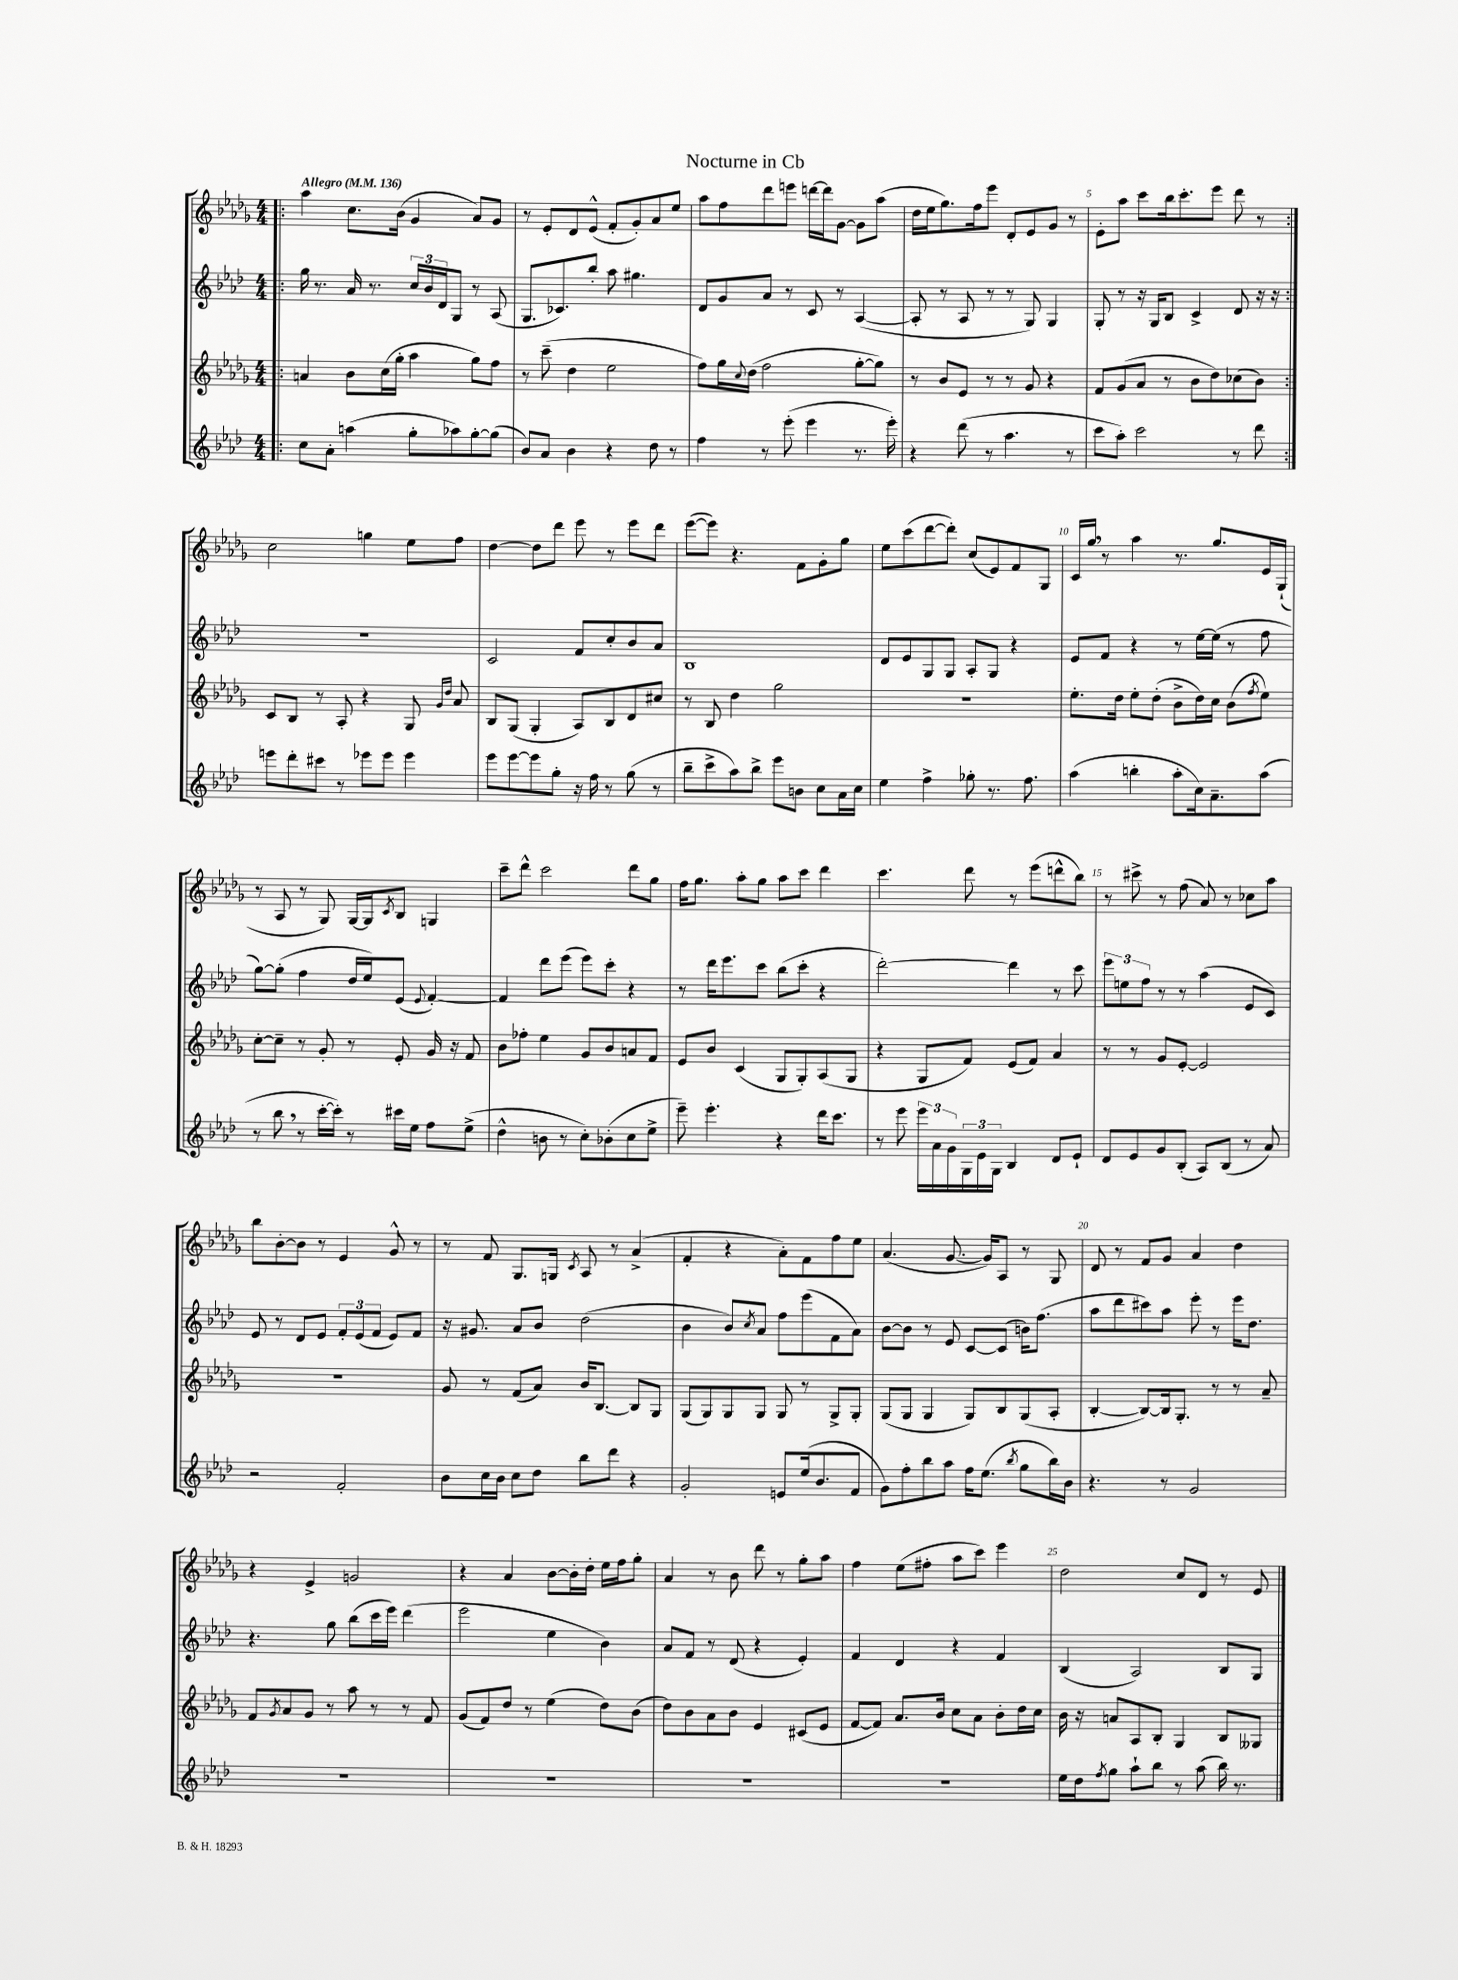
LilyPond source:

\header { title = "Nocturne in Cb" }
<<
\new StaffGroup <<
\new Staff = "s0" {
    \clef treble \key des \major \numericTimeSignature \time 4/4 \tempo "Allegro" 4 = 136
    \repeat volta 2 { \bar ".|:" aes''4 c''8. bes'16( ges'4 aes'8) ges'8 |
    r8 ees'8-. des'8 ees'8-^( f'8-. ges'8-.) aes'8 ees''8 |
    aes''8 f''8 des'''8 e'''8 d'''16~ d'''16 ges'8~ ges'8 aes''8( |
    des''16 ees''16 ges''8.) f''16 ees'''8 des'8-. ees'8 ges'8 r8 |
    ees'8-. aes''8 c'''8 bes''16 c'''8.-. ees'''8 des'''8 r8 | }
    c''2 g''4 ees''8 f''8 |
    des''4~ des''8 des'''8 ees'''8 r8 ees'''8 des'''8 |
    ees'''8~( ees'''8) r4. f'8 ges'8-. ges''8 |
    ees''8 c'''8( des'''8~ des'''8-.) c''8( ees'8) f'8 ges8 |
    c'16 ges''16 \breathe r8 aes''4 r8. ges''8. ees'16 ges16-!( |
    r8 aes8 r8 ges8) ges16~ ges16 \acciaccatura { c'8 } bes8 g4 |
    c'''8-- des'''8-^ c'''2 des'''8 ges''8 |
    f''16 ges''8. aes''8-. ges''8 aes''8 c'''8 des'''4 |
    c'''4. des'''8 r8 ees'''8( d'''8-^ bes''8) |
    r8 cis'''8-> r8 f''8( aes'8) r8 ces''8 aes''8 |
    bes''8 bes'8~-. bes'8 r8 ees'4 ges'8-^ r8 |
    r8 f'8 ges8. g16 \acciaccatura { c'8 } aes8 r8 aes'4->( |
    f'4-. r4 aes'8-.) f'8 f''8 ees''8 |
    aes'4.( ges'8.~ ges'16) aes8 r8 ges8 |
    des'8 r8 f'8 ges'8 aes'4 des''4 |
    r4 ees'4-> g'2 |
    r4 aes'4 bes'8~ bes'16-. des''16-. ees''16 f''16 ges''8-. |
    aes'4 r8 bes'8 des'''8 r8 ges''8-. aes''8 |
    f''4 ees''8( fis''8-. aes''8 c'''8) ees'''4 |
    des''2 c''8 des'8 r8 ees'8 \bar "|." |
}
\new Staff = "s1" {
    \clef treble \key aes \major \numericTimeSignature \time 4/4
    \repeat volta 2 { \bar ".|:" g''16 r8. aes'16 r8. \tuplet 3/2 { c''16 bes'16 des'16 } g8 r8 aes8( |
    g8. ces'8.) bes''8-. aes''8 gis''4. |
    des'8 g'8 aes'8 r8 c'8 r8 aes4~( |
    aes8-. r8 aes8 r8 r8 g8) g4 |
    g8-. r8 r16 g16 bes8 c'4-> des'8 r16 r16 | }
    R1 |
    c'2 f'8 c''8-. bes'8 aes'8 |
    bes1 |
    des'8 ees'8 g8 g8 aes8-. g8 r4 |
    ees'8 f'8 r4 r8 ees''16~ ees''16( r8 f''8 |
    g''8~) g''8-.( f''4 des''16 ees''16) ees'8( \appoggiatura { ees'8 } f'4~-.) |
    f'4 des'''8 ees'''8( ees'''8) c'''8-. r4 |
    r8 des'''16 ees'''8. c'''8 bes''8( c'''8-. r4 |
    des'''2~-.) des'''4 r8 c'''8 |
    \tuplet 3/2 { ees'''8 e''8 f''8 } r8 r8 aes''4( ees'8 c'8) |
    ees'8 r8 des'8 ees'8 \tuplet 3/2 { f'8-. ees'8( f'8 } ees'8) f'8 |
    r16 gis'8. aes'8 bes'8 des''2( |
    bes'4 bes'8) \acciaccatura { c''8 } aes'8 f''8 ees'''8( f'8 aes'8) |
    bes'8~ bes'8 r8 ees'8 c'8~ c'8( b'16) f''8.( |
    aes''8 des'''8 cis'''8) aes''8 ees'''8-. r8 ees'''16 des''8. |
    r4. g''8 bes''8( c'''16 ees'''16) des'''4( |
    ees'''2 ees''4 bes'4) |
    aes'8 f'8 r8 des'8( r4 ees'4-.) |
    f'4 des'4 r4 f'4 |
    bes4( aes2) bes8 g8 \bar "|." |
}
\new Staff = "s2" {
    \clef treble \key des \major \numericTimeSignature \time 4/4
    \repeat volta 2 { \bar ".|:" a'4 bes'8 c''16( ges''16-. aes''4 ges''8) f''8 |
    r8 c'''8--( des''4 ees''2 |
    f''8) ges''16 \appoggiatura { c''8 } des''16( f''2 ges''8~-. ges''8) |
    r8 bes'8 ees'8 r8 r8 ges'8 r4 |
    f'8 ges'8( aes'8 r8 bes'8 des''8) ces''8( bes'8) | }
    c'8 bes8 r8 aes8-. r4 ges8 \grace { ges'16 des''16 } aes'8 |
    bes8 ges8( ges4-. aes8) bes8 des'8 cis''8 |
    r8 bes8 des''4 ges''2 |
    R1 |
    ees''8.-. des''16 ees''8-. des''8-.( bes'8-> des''16) c''16 bes'8( \acciaccatura { f''8 } ees''8) |
    c''8~-. c''8-- r8 ges'8-. r8 ees'8-. ges'16 r16 f'8 |
    bes'8 fes''8-. ees''4 ges'8 bes'8 a'8 f'8 |
    ees'8 bes'8 c'4( ges8 ges8-.) aes8( ges8 |
    r4 ges8 f'8) ees'8( f'8) aes'4 |
    r8 r8 ges'8 ees'8~-. ees'2 |
    r1 |
    ges'8 r8 f'8( aes'8) bes'16 bes8.~ bes8 ges8 |
    ges8( ges8) ges8 ges8 ges8 r8 ges8-> ges8-. |
    ges8( ges8 ges4 ges8) bes8 ges8( aes8-. |
    bes4~-. bes8~) bes16 ges8.-. r8 r8 aes'8-- |
    f'8 \acciaccatura { ges'8 } aes'8 ges'8 r8 aes''8 r8 r8 f'8 |
    ges'8( f'8) des''8 r8 ees''4( des''8) bes'8( |
    des''8) bes'8 aes'8 bes'8 ees'4 cis'8( ees'8 |
    f'8~ f'8) aes'8. bes'16 c''8 aes'8 bes'8-. des''16 c''16 |
    bes'16 r16 a'8 aes8 bes8-. ges4 bes8 geses8 \bar "|." |
}
\new Staff = "s3" {
    \clef treble \key aes \major \numericTimeSignature \time 4/4
    \repeat volta 2 { \bar ".|:" c''8 aes'8-. a''4( g''8-. aes''8) g''8~-. g''8( |
    bes'8) aes'8 bes'4 r4 des''8 r8 |
    f''4 r8 ees'''8-.( ees'''4 r8. ees'''16-.) |
    r4 des'''8( r8 aes''4. r8 |
    c'''8 aes''8-.) c'''2 r8 des'''8 | }
    e'''8 des'''8-. cis'''8 r8 ees'''8 ees'''8 ees'''4 |
    ees'''8 ees'''8~ ees'''8 g''8-. r16 f''16 r8 g''8( r8 |
    bes''8-- c'''8-> aes''8) bes''8-> ees'''8 b'8 c''8 aes'16 c''16 |
    ees''4 f''4-> ges''8-. r8. f''8. |
    aes''4( b''4-. aes''8-. c''16) aes'8.-- aes''8( |
    r8 bes''8 \breathe r8 c'''16~-. c'''16-.) r8 cis'''16 ees''16 f''8 ees''8->( |
    des''4-^ b'8 r8 c''8-.) bes'8-.( c''8 ees''8-> |
    ees'''8--) ees'''4.-. r4 des'''16 c'''8. |
    r8 ees'''8 \tuplet 3/2 { ees'''16 aes'16 g'16 } \tuplet 3/2 { g16 ees'16 g16 } bes4 des'8 ees'8-! |
    des'8 ees'8 g'8 bes8-.( aes8) bes8( r8 aes'8) |
    r2 f'2-. |
    bes'8 c''16 bes'16 c''8 des''8 bes''8 des'''8 r4 |
    g'2-. e'8 ees''16( bes'8. f'8 |
    g'8) f''8-. bes''8 aes''8 f''16 ees''8.( \acciaccatura { bes''8 } g''8 bes''16) bes'16 |
    r4. r8 g'2 |
    R1 |
    R1 |
    R1 |
    R1 |
    ees''16 des''16 \acciaccatura { f''8 } g''8 aes''8-! bes''8 r8 aes''8( bes''16) r8. \bar "|." |
}
>>
>>
\layout { \context { \Score \override BarNumber.break-visibility = ##(#f #t #t) barNumberVisibility = #(every-nth-bar-number-visible 5) } }
